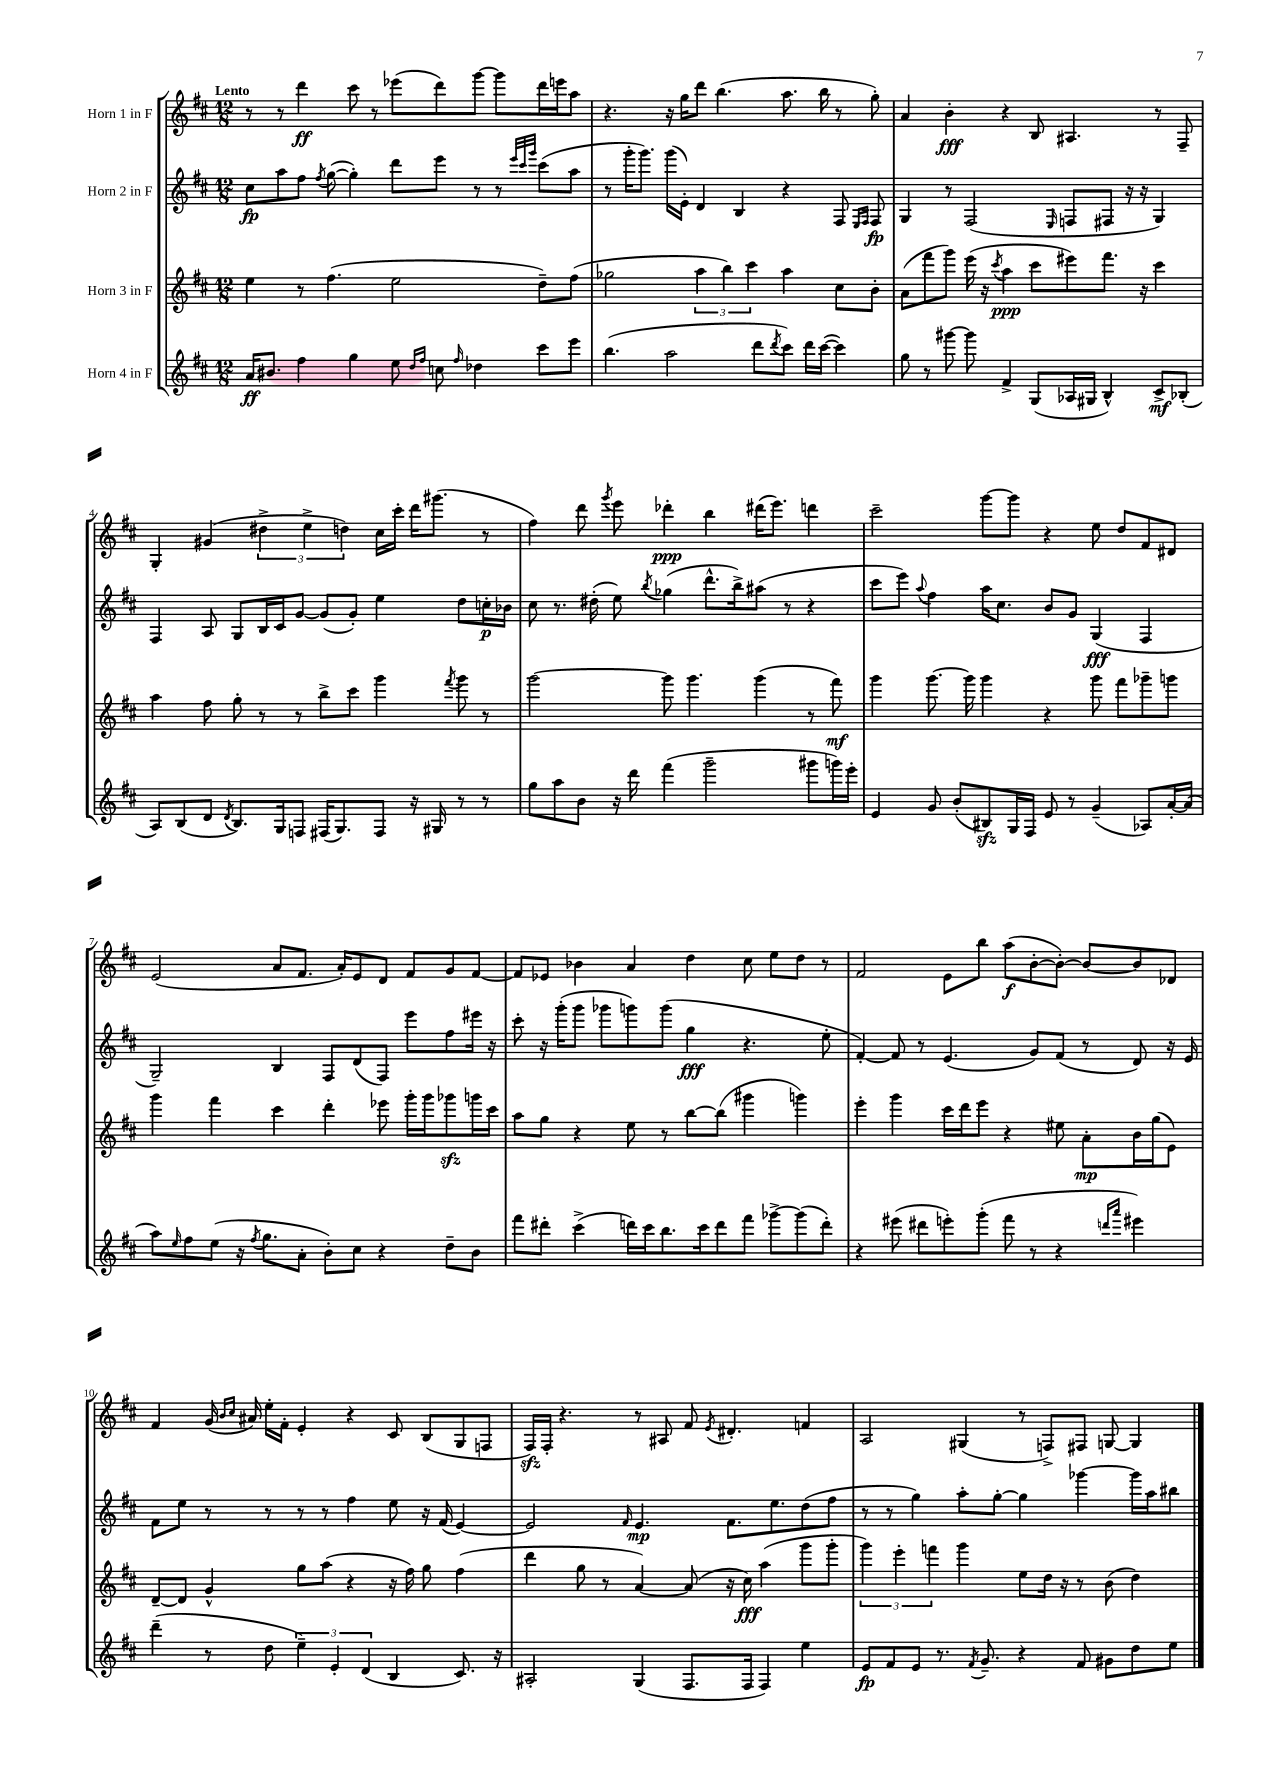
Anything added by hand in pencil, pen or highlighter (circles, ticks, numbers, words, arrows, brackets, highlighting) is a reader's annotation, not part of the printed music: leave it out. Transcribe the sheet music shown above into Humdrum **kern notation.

**kern	**dynam	**kern	**dynam	**kern	**dynam	**kern	**dynam
*part4	*part4	*part3	*part3	*part2	*part2	*part1	*part1
*staff4	*staff4	*staff3	*staff3	*staff2	*staff2	*staff1	*staff1
*I"Horn 4 in F	*	*I"Horn 3 in F	*	*I"Horn 2 in F	*	*I"Horn 1 in F	*
*clefG2	*	*clefG2	*	*clefG2	*	*clefG2	*
*k[f#c#]	*	*k[f#c#]	*	*k[f#c#]	*	*k[f#c#]	*
*M12/8	*	*M12/8	*	*M12/8	*	*M12/8	*
=1	=1	=1	=1	=1	=1	=1	=1
!	!	!	!	!	!	!LO:TX:a:B:t=Lento	!
16a/KL	ff	4ee\	.	8cc#\L	fp	8r	.
8.b#X/J	.	.	.	.	.	.	.
.	.	.	.	8aa\	.	8r	.
4ff#\	.	8r	.	8ff#\J	.	4ddd\	ff
.	.	.	.	8qff#/	.	.	.
.	.	(4.ff#\	.	([8gg\	.	.	.
4gg\	.	.	.	4gg'\])	.	8ccc#\	.
.	.	.	.	.	.	8r	.
8ee\	.	2ee\	.	8ddd\L	.	(8eee-X\L	.
16qqdd/LL	.	.	.	.	.	.	.
16qqff#/JJ	.	.	.	.	.	.	.
8ccn\	.	.	.	8eee\J	.	8ddd\)	.
16qqff#/	.	.	.	.	.	.	.
4dd-X\	.	.	.	8r	.	[8ggg\J	.
.	.	.	.	8r	.	8ggg\L]	.
.	.	.	.	32qqeee/LLL	.	.	.
.	.	.	.	32qqccc#/	.	.	.
.	.	.	.	32qqggg/JJJ	.	.	.
8ccc#\L	.	8dd~\L)	.	(8ccc#\L	.	16ddd\L	.
.	.	.	.	.	.	16eeen\J	.
8eee\J	.	(8ff#\J	.	8aa\J	.	8aa\J	.
=2	=2	=2	=2	=2	=2	=2	=2
(4.bb\	.	2gg-X\	.	8r	.	4.r	.
.	.	.	.	16ggg'\KL	.	.	.
.	.	.	.	8.ggg\J)	.	.	.
2aa\	.	.	.	(16ggg\LL	.	16r	.
.	.	.	.	16e'\JJ)	.	16gg\KL	.
.	.	6aa\	.	4d/	.	8ddd\J	.
.	.	.	.	.	.	(4.bb\	.
.	.	6bb\)	.	.	.	.	.
.	.	.	.	4B/	.	.	.
.	.	6ccc#\	.	.	.	.	.
8ddd\L	.	.	.	.	.	.	.
8qddd/	.	.	.	.	.	.	.
8ccc#\J)	.	4aa\	.	4r	.	8.aa\	.
16ddd\LL	.	.	.	.	.	.	.
([16ccc#\JJ	.	.	.	.	.	16bb\	.
4ccc#\])	.	8cc#\L	.	8F#/	.	8r	.
.	.	.	.	16qqE/LL	.	.	.
.	.	.	.	16qqF#/JJ	.	.	.
.	.	8b'\J	.	8F#/	fp	8gg'\)	.
=3	=3	=3	=3	=3	=3	=3	=3
8gg\	.	(8a\L	.	4G/	.	4a/	.
8r	.	8fff#\	.	.	.	.	.
[8ggg#X\	.	8ggg\J)	.	8r	.	4b'\	fff
8ggg#\]	.	(16eee\	.	(2F#/	.	.	.
.	.	16r	.	.	.	.	.
.	.	8qccc#/	.	.	.	.	.
4f#^/	.	4aa\	ppp	.	.	4r	.
(8G/L	.	8ccc#\L	.	.	.	8B/	.
.	.	.	.	16qqE/	.	.	.
16A-X/L	.	8eee#X\)	.	8Fn/L	.	4.A#X/	.
16G#X/JJ	.	.	.	.	.	.	.
4B^^/)	.	8.fff#\J	.	8F#X/J	.	.	.
.	.	.	.	16r	.	.	.
.	.	16r	.	16r	.	.	.
8c#^/L	mf	4ccc#\	.	4G/)	.	8r	.
(8B-X'/J	.	.	.	.	.	8F#~/	.
!!LO:LB:g=z
=4	=4	=4	=4	=4	=4	=4	=4
8A/L)	.	4aa\	.	4F#/	.	4G'/	.
(8B/	.	.	.	.	.	.	.
8d/J	.	8ff#\	.	8A/	.	(4g#X/	.
8qd/	.	.	.	.	.	.	.
8.B/L)	.	8gg'\	.	8G/L	.	.	.
.	.	8r	.	16B/L	.	6dd#X^\	.
16G/k	.	.	.	16c#/J	.	.	.
8Fn/J	.	8r	.	[8g/J	.	.	.
.	.	.	.	.	.	6ee^\	.
(16F#X/KL	.	8bb^\L	.	(8g/L]	.	.	.
8.G/)	.	.	.	.	.	.	.
.	.	.	.	.	.	6ddn\)	.
.	.	8ccc#\J	.	8g'/J)	.	.	.
8F#/J	.	4ggg\	.	4ee\	.	16cc#\LL	.
.	.	.	.	.	.	16ccc#'\JJ	.
16r	.	.	.	.	.	16ddd\KL	.
16G#X/	.	.	.	.	.	(8.ggg#X\J	.
.	.	8qfff#/	.	.	.	.	.
8r	.	8ggg\	.	8dd\L	.	.	.
8r	.	8r	.	16ccn'\L	p	8r	.
.	.	.	.	16b-X\JJ	.	.	.
=5	=5	=5	=5	=5	=5	=5	=5
8gg\L	.	[2ggg\	.	8cc#\	.	4ff#\)	.
8aa\	.	.	.	8.r	.	.	.
8b\J	.	.	.	.	.	8ddd\	.
.	.	.	.	(16dd#X'\	.	.	.
.	.	.	.	.	.	8qggg/	.
16r	.	.	.	8ee\)	.	8eee\	.
16ddd\	.	.	.	.	.	.	.
.	.	.	.	8qbb/	.	.	.
(4fff#\	.	8ggg\]	.	(4gg-X\	.	4ddd-X'\	ppp
.	.	4.ggg\	.	.	.	.	.
2ggg~\	.	.	.	8.ddd^^\L	.	4bb\	.
.	.	.	.	16bb^\k)	.	.	.
.	.	(4ggg\	.	(8aa#X\J	.	(16ddd#X\KL	.
.	.	.	.	.	.	8.eee\J)	.
.	.	.	.	8r	.	.	.
8ggg#X\L	.	8r	.	4r	.	4dddn\	.
16gggn\L)	.	8fff#\)	mf	.	.	.	.
16eee'\JJ	.	.	.	.	.	.	.
=6	=6	=6	=6	=6	=6	=6	=6
4e/	.	4ggg\	.	8ccc#\L	.	2ccc#~\	.
.	.	.	.	8eee\J)	.	.	.
.	.	.	.	8qqaa/	.	.	.
8g/	.	[8.ggg\	.	4ff#\	.	.	.
(8b'/L	.	.	.	.	.	.	.
.	.	16ggg\]	.	.	.	.	.
8B#Xzz/)	.	4ggg\	.	16aa\KL	.	[8ggg\L	.
.	.	.	.	8.cc#\J	.	.	.
16G/L	.	.	.	.	.	8ggg\J]	.
16F#/JJ	.	.	.	.	.	.	.
8e/	.	4r	.	8b/L	.	4r	.
8r	.	.	.	8g/J	.	.	.
(4g~/	.	8ggg\	.	(4G/	fff	8ee\	.
.	.	8fff#\L	.	.	.	8dd/L	.
8A-X/L)	.	8ggg-X~\	.	4F#/	.	8f#/	.
[16a'/L	.	8gggn\J	.	.	.	8d#X/J	.
(16a/JJ]	.	.	.	.	.	.	.
!!LO:LB:g=z
=7	=7	=7	=7	=7	=7	=7	=7
8aa\L)	.	4ggg\	.	2G~/)	.	(2e/	.
16qqee/	.	.	.	.	.	.	.
8ff#\	.	.	.	.	.	.	.
(8ee\J	.	4fff#\	.	.	.	.	.
16r	.	.	.	.	.	.	.
8qff#/	.	.	.	.	.	.	.
8.gg\L	.	.	.	.	.	.	.
.	.	4ccc#\	.	4B/	.	8a/L	.
8a'\J	.	.	.	.	.	8.f#/J	.
8b'\L)	.	4ddd'\	.	8F#/L	.	.	.
.	.	.	.	.	.	16a'/KL)	.
8cc#\J	.	.	.	(8d/	.	8e/	.
4r	.	8eee-X\	.	8F#/J)	.	8d/J	.
.	.	16ggg'\LL	.	8eee\L	.	8f#/L	.
.	.	16ggg\J	.	.	.	.	.
8dd~\L	.	8ggg-Xzz\	.	8ff#\	.	8g/	.
8b\J	.	16gggn\L	.	16eee#X\Jk	.	[8f#/J	.
.	.	16ccc#\JJ	.	16r	.	.	.
=8	=8	=8	=8	=8	=8	=8	=8
8fff#\L	.	8aa\L	.	8ccc#'\	.	8f#/L]	.
8ddd#X'\J	.	8gg\J	.	16r	.	8e-X/J	.
.	.	.	.	(16ggg'\KL	.	.	.
(4ccc#^\	.	4r	.	8ggg\J	.	4b-X\	.
.	.	.	.	8ggg-X\L	.	.	.
16dddn\LL)	.	8ee\	.	8gggn\)	.	4a/	.
16ccc#\J	.	.	.	.	.	.	.
8.bb\	.	8r	.	(8ggg\J	.	.	.
.	.	[8bb\L	.	4gg\	fff	4dd\	.
16ccc#\k	.	.	.	.	.	.	.
8ddd\	.	(8bb\J]	.	.	.	.	.
8fff#\J	.	4ggg#X\	.	4.r	.	8cc#\	.
[8ggg-X^\L	.	.	.	.	.	8ee\L	.
(8ggg-\]	.	4gggn\)	.	.	.	8dd\J	.
8ddd'\J)	.	.	.	8ee'\	.	8r	.
=9	=9	=9	=9	=9	=9	=9	=9
4r	.	4eee'\	.	[4f#'/)	.	2f#/	.
(8eee#X\	.	4ggg\	.	8f#/]	.	.	.
8ddd#X\L	.	.	.	8r	.	.	.
8eeen'\)	.	16ccc#\LL	.	(4.e/	.	8e\L	.
.	.	16ddd\J	.	.	.	.	.
(8ggg'\J	.	8eee\J	.	.	.	8bb\J	.
8fff#\	.	4r	.	.	.	(8aa\L	f
8r	.	.	.	8g/L)	.	[8b'\	.
4r	.	8ee#X\	.	(8f#/J	.	8b'\J_)	.
.	.	8a'\L	mp	8r	.	8b/L_	.
16qqdddn/LL	.	.	.	.	.	.	.
16qqaaa/JJ	.	.	.	.	.	.	.
4eee#X\)	.	16b\L	.	8d/)	.	8b/]	.
.	.	(16gg\J	.	.	.	.	.
.	.	8e\J)	.	16r	.	8d-X/J	.
.	.	.	.	16e/	.	.	.
!!LO:LB:g=z
=10	=10	=10	=10	=10	=10	=10	=10
(4ddd~\	.	[8d~/L	.	8f#\L	.	4f#/	.
.	.	8d/J]	.	8ee\J	.	.	.
8r	.	4g^^/	.	8r	.	(16g/	.
.	.	.	.	.	.	16qqb/LL	.
.	.	.	.	.	.	16qqcc#/JJ	.
.	.	.	.	.	.	16a#X/)	.
8dd\	.	.	.	8r	.	16ee'\LL	.
.	.	.	.	.	.	16f#'\JJ	.
6ee~\)	.	8gg\L	.	8r	.	4e'/	.
.	.	(8aa\J	.	8r	.	.	.
6e'/	.	.	.	.	.	.	.
.	.	4r	.	4ff#\	.	4r	.
(6d/	.	.	.	.	.	.	.
4B/	.	16r	.	8ee\	.	8c#/	.
.	.	16ff#\)	.	.	.	.	.
.	.	8gg\	.	16r	.	(8B/L	.
.	.	.	.	(16f#/	.	.	.
8.c#/)	.	(4ff#\	.	[4e/)	.	8G/	.
.	.	.	.	.	.	8Fn/J	.
16r	.	.	.	.	.	.	.
=11	=11	=11	=11	=11	=11	=11	=11
2A#X'/	.	4ddd\	.	2e/]	.	16F#zz/LL)	.
.	.	.	.	.	.	16F#'/JJ	.
.	.	.	.	.	.	4.r	.
.	.	8gg\	.	.	.	.	.
.	.	8r	.	.	.	.	.
.	.	.	.	16qqf#/	.	.	.
(4G/	.	[4a/)	.	4.e/	mp	8r	.
.	.	.	.	.	.	8A#X/	.
8.F#/L	.	(8a/]	.	.	.	8f#/	.
.	.	.	.	.	.	8qe/	.
.	.	16r	.	8.f#\L	.	4.d#X'/	.
16F#/Jk	.	16cc#\)	fff	.	.	.	.
4F#/)	.	(4aa\	.	.	.	.	.
.	.	.	.	8.ee\	.	.	.
4ee\	.	8ggg\L	.	(8dd\	.	4fn/	.
.	.	8ggg'\J	.	8ff#\J	.	.	.
=12	=12	=12	=12	=12	=12	=12	=12
8e/L	fp	6ggg\)	.	8r	.	2A/	.
8f#/	.	.	.	8r	.	.	.
.	.	6eee'\	.	.	.	.	.
8e/J	.	.	.	4gg\)	.	.	.
.	.	6fffn\	.	.	.	.	.
8.r	.	.	.	.	.	.	.
.	.	4ggg\	.	8aa'\L	.	(4G#X/	.
8qf#/	.	.	.	.	.	.	.
8.g~/	.	.	.	.	.	.	.
.	.	.	.	[8gg'\J	.	.	.
4r	.	8ee\L	.	4gg\]	.	8r	.
.	.	16dd\Jk	.	.	.	8Fn^/L)	.
.	.	16r	.	.	.	.	.
8f#/	.	8r	.	[4ggg-X\	.	8F#X/J	.
8g#X\L	.	(8b\	.	.	.	[8Gn/	.
8dd\	.	4dd\)	.	16ggg-\LL]	.	4G/]	.
.	.	.	.	16aa\J	.	.	.
8ee\J	.	.	.	8bb#X\J	.	.	.
==	==	==	==	==	==	==	==
*-	*-	*-	*-	*-	*-	*-	*-
